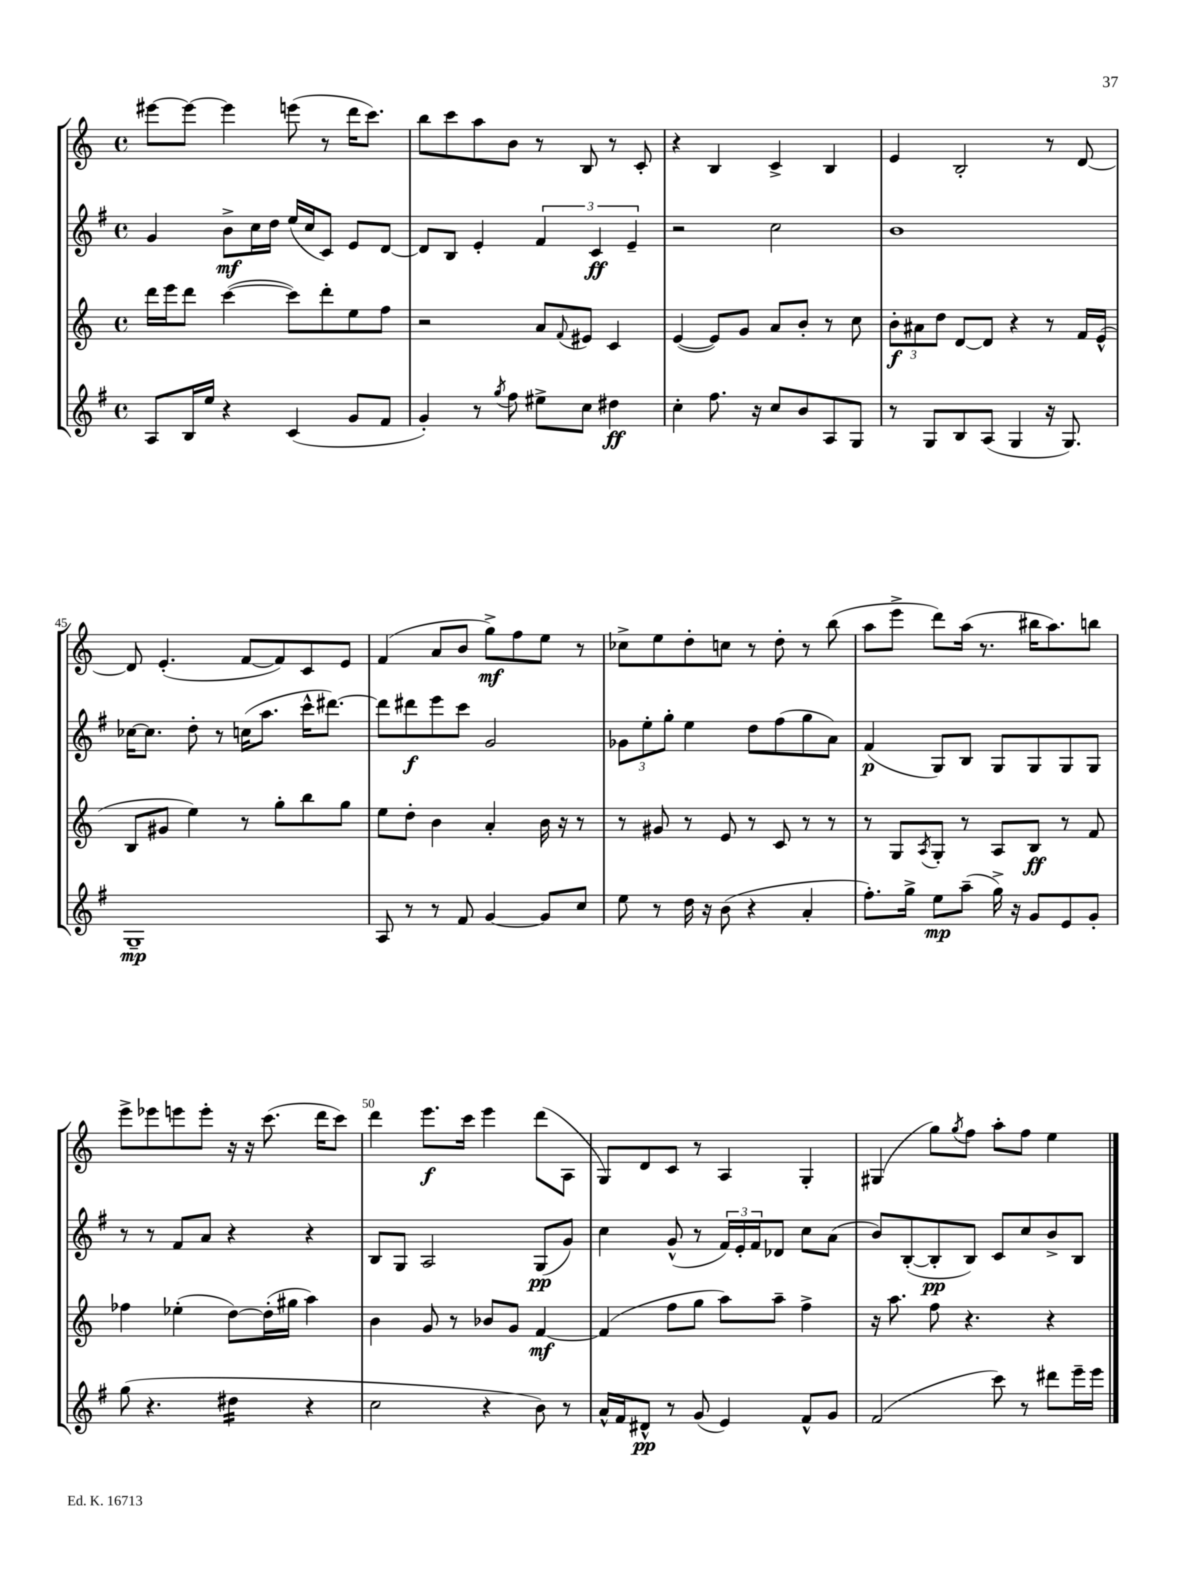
<<
\new StaffGroup <<
\new Staff = "s0" {
    \clef treble \key c \major \defaultTimeSignature \time 4/4
    eis'''8~ eis'''8~ eis'''4 e'''8( r8 d'''16 c'''8.) |
    b''8 c'''8 a''8 b'8 r8 b8 r8 c'8-. |
    r4 b4 c'4-> b4 |
    e'4 b2-. r8 d'8~ |
    d'8 e'4.-.( f'8~ f'8) c'8 e'8 |
    f'4( a'8 b'8 g''8->\mf) f''8 e''8 r8 |
    ces''8-> e''8 d''8-. c''8 r8 d''8-. r8 b''8( |
    a''8 e'''8-> d'''8) a''16( r8. bis''16 a''8.) b''8 |
    e'''8-> ees'''8 e'''8 e'''8-. r16 r16 c'''8.( d'''16 c'''8) |
    d'''4 e'''8.\f c'''16 e'''4 d'''8( a8 |
    g8) d'8 c'8 r8 a4 g4-. |
    gis4( g''8) \acciaccatura { g''8 } f''8 a''8-. f''8 e''4 \bar "|." |
}
\new Staff = "s1" {
    \clef treble \key g \major \defaultTimeSignature \time 4/4
    g'4 b'8->\mf c''16 d''16 e''16( c''16 c'8) e'8 d'8~ |
    d'8 b8 e'4-. \tuplet 3/2 { fis'4 c'4\ff e'4-- } |
    r2 c''2 |
    b'1 |
    ces''16~ ces''8. d''8-. r8 c''16( a''8. c'''16-^ dis'''8.~) |
    dis'''8 dis'''8\f e'''8 c'''8 g'2 |
    \tuplet 3/2 { ges'8 e''8-. g''8-. } e''4 d''8 fis''8( g''8 a'8) |
    fis'4\p( g8) b8 g8 g8 g8 g8 |
    r8 r8 fis'8 a'8 r4 r4 |
    b8 g8 a2 g8\pp( g'8) |
    c''4 g'8-^( r8 \tuplet 3/2 { fis'16) e'16-. fis'16 } des'8 c''8 a'8( |
    b'8) b8~-.( b8-.\pp b8) c'8 c''8 b'8-> b8 \bar "|." |
}
\new Staff = "s2" {
    \clef treble \key c \major \defaultTimeSignature \time 4/4
    d'''16 e'''16 d'''8 c'''4~( c'''8) d'''8-. e''8 f''8 |
    r2 a'8 \appoggiatura { f'8 } eis'8 c'4 |
    e'4~( e'8) g'8 a'8 b'8-. r8 c''8 |
    \tuplet 3/2 { b'8-.\f ais'8 d''8 } d'8~ d'8 r4 r8 f'16 e'16-^( |
    b8 gis'8 e''4) r8 g''8-. b''8 g''8 |
    e''8 d''8-. b'4 a'4-. b'16 r16 r8 |
    r8 gis'8 r8 e'8 r8 c'8 r8 r8 |
    r8 g8 \acciaccatura { a8 } g8-. r8 a8 b8\ff r8 f'8 |
    fes''4 ees''4-.( d''8~) d''16-.( gis''16 a''4) |
    b'4 g'8 r8 bes'8 g'8 f'4~\mf |
    f'4( f''8 g''8 a''8) a''8-- f''4-> |
    r16 a''8. f''8 r4. r4 \bar "|." |
}
\new Staff = "s3" {
    \clef treble \key g \major \defaultTimeSignature \time 4/4
    a8 b16 e''16 r4 c'4( g'8 fis'8 |
    g'4-.) r8 \acciaccatura { g''8 } fis''8 eis''8-> c''8 dis''4\ff |
    c''4-. fis''8. r16 c''8 b'8 a8 g8 |
    r8 g8 b8 a8( g4 r16 g8.) |
    g1--\mp |
    a8 r8 r8 fis'8 g'4~ g'8 c''8 |
    e''8 r8 d''16 r16 b'8( r4 a'4-. |
    fis''8.-.) g''16-> e''8\mp a''8--( g''16->) r16 g'8 e'8 g'8-. |
    g''8( r4. dis''4:16 r4 |
    c''2 r4 b'8) r8 |
    a'16-^ fis'16 dis'8-^\pp r8 g'8( e'4) fis'8-^ g'8 |
    fis'2( c'''8) r8 dis'''8 e'''16-- e'''16 \bar "|." |
}
>>
>>
\layout { \context { \Score currentBarNumber = #41 \override BarNumber.break-visibility = ##(#f #t #t) barNumberVisibility = #(every-nth-bar-number-visible 5) } }
